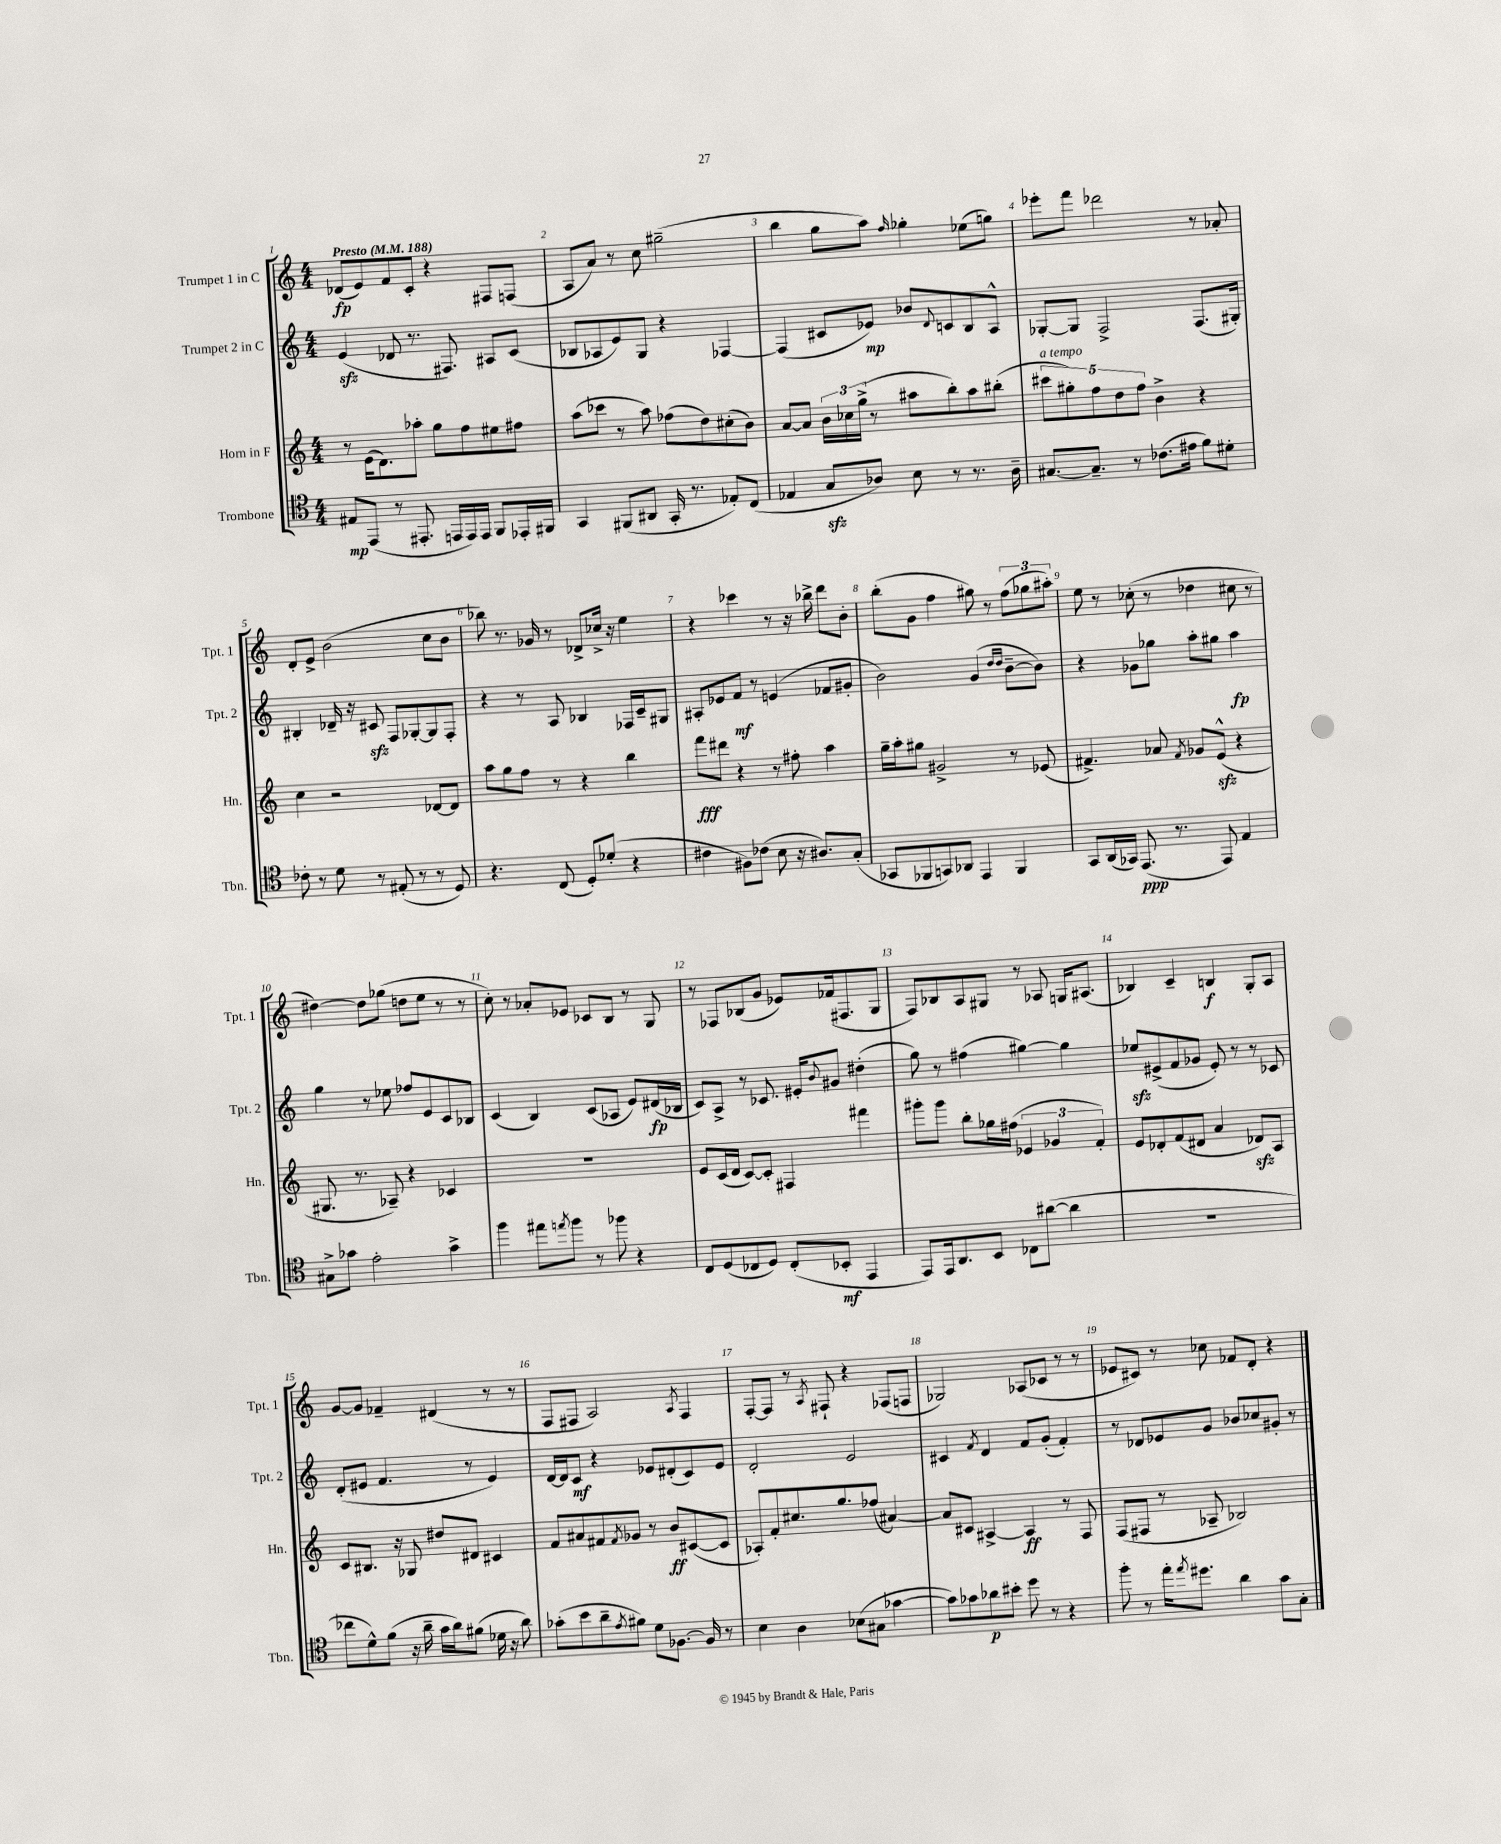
<<
\new StaffGroup <<
\new Staff = "s0" \with { instrumentName = "Trumpet 1 in C" shortInstrumentName = "Tpt. 1" } {
    \clef treble \key c \major \numericTimeSignature \time 4/4 \tempo "Presto" 4 = 188
    des'8\fp( e'8) f'8 c'8-. r4 fis8 f8( |
    a8 a'8) r8 c''8 gis''2--( |
    b''4 g''8 a''8) \grace { f''16 } ges''4-. ees''8( g''8) |
    ees'''8-. f'''8 des'''2 r8 aes'8-. |
    d'8-. e'8-> b'2( c''8 b'8 |
    bes''8) r8. ges'16 r8 des'8-> ces''16-> r16 e''4 |
    r4 ces'''4 r8 r16 bes''16-> d'''8 b'8-. |
    b''8-.( g'8 f''4 gis''8) r8 \tuplet 3/2 { f''8( ges''8 ais''8-.) } |
    e''8 r8 ces''8-.( r8 des''4 cis''8 r8 |
    dis''4~) dis''8 ges''8( d''8 e''8 r8 r8 |
    c''8-.) r8 aes'8-. ees'8 ces'8 b8 r8 g8 |
    r8 fes8 bes8( g'8 ees'8) fes'16( fis8. g8 |
    f8) bes8 a8 gis8 r8 aes8 g16 ais8.( |
    bes4) c'4-- b4\f g8-. a8 |
    g'8~ g'8 fes'4-- dis'4( r8 r8 |
    f8 fis8 a2) \acciaccatura { a8 } fis4 |
    f8~-. f8 r8 \acciaccatura { a8 } fis8-! r4 fes8( f8 |
    ges2) aes8( ces'8 r8 r8 |
    ees'8 cis'8) r8 ces''8 fes'8 d'8-. r4 \bar "|." |
}
\new Staff = "s1" \with { instrumentName = "Trumpet 2 in C" shortInstrumentName = "Tpt. 2" } {
    \clef treble \key c \major \numericTimeSignature \time 4/4
    e'4\sfz( des'8 r8. fis8.) ais8 c'8( |
    bes8 aes8 e'8) g8 r4 fes4~ |
    fes4( cis'8 ees'8\mp) bes'8 \appoggiatura { d'8 } c'8 b8 a8-^ |
    ges8~-. ges8 f2-> f8.( gis16-.) |
    bis4-. des'16-- r16 cis'8\sfz f8 ges8~-. ges8 f8-. |
    r4 r8 a8 bes4 fes16 c'16-- gis8 |
    ais8-. ees'8 f'8\mf r8 e'4( fes'8 gis'8-. |
    b'2) g'4( \grace { d''16 d''16 } b'8~-- b'8) |
    r4 ges'8 ges''8 a''8-. gis''8 a''4\fp |
    g''4 r8 ees''8 fes''8 e'8 c'8 bes8 |
    c'4( b4) c'8( aes8 e'8) dis'16\fp( bes16 |
    c'8) a8-> r8 ces'8. eis'16-. \appoggiatura { b'8 } gis'8 dis''4-.( |
    g''8) r8 fis''4( gis''4~) gis''4 |
    ees''8\sfz eis'8->( f'8 ges'8 eis'8-.) r8 r8 ces'8 |
    d'8-.( eis'8 f'4. r8 eis'4) |
    d'16~ d'16 c'8\mf r4 ees'8 dis'8-.( c'8) ees'8 |
    d'2-. e'2 |
    cis'4 \acciaccatura { f'8 } d'4 f'8 g'8-.( f'4-.) |
    r8 des'8 ees'8 g'8 bes'8 ces''8 gis'8-. r8 \bar "|." |
}
\new Staff = "s2" \with { instrumentName = "Horn in F" shortInstrumentName = "Hn." } {
    \clef treble \key c \major \numericTimeSignature \time 4/4
    r8 e'16( d'8.) aes''8-. g''8 f''8 eis''8 fis''8 |
    a''8( ces'''8 r8 a''8) fes''8( d''8) cis''8-.( b'8) |
    a'8~ a'8 \tuplet 3/2 { b'16 ces''16 g''16->( } r8 ais''8 b''8-.) ais''8 bis''8-.( |
    \tuplet 5/4 { cis'''8^\markup { \italic "a tempo" } gis''8-.) f''8 d''8 f''8 } b'4-> r4 |
    c''4 r2 des'8~ des'8 |
    a''8 g''8 f''8 r8 r4 b''4 |
    f'''8\fff dis'''8 r4 r8 fis''8-. a''4 |
    g''16-- a''16-. gis''8 gis'2-> r8 ees'8( |
    fis'4.->) aes'8 \acciaccatura { fis'8 } ges'8 e'8-^\sfz( r4 |
    gis8. r8. aes8--) r4 ces'4 |
    R1 |
    e'8 c'16( d'16 c'8~) c'8-. fis4 fis'''4 |
    gis'''8-. gis'''8 b''8-. ges''16 fis''16( \tuplet 3/2 { ees'4 ges'4 f'4-.) } |
    e'8 des'8-. f'8( dis'8 a'4 des'8\sfz) a8 |
    c'8 bis8. r16 ges8 dis''8 dis'8 cis'4 |
    f'8 ais'8 fis'8 \acciaccatura { fis'8 } ges'8 r8 b'8\ff cis'8~( cis'8 |
    aes8-.) f'8-. cis''8. g''8. fes''8( ais'4~) |
    ais'8 cis'8 ais4~-> ais4\ff r8 f8 |
    f8( fis8 r8 aes8-- bes2) \bar "|." |
}
\new Staff = "s3" \with { instrumentName = "Trombone" shortInstrumentName = "Tbn." } {
    \clef tenor \key c \major \numericTimeSignature \time 4/4
    eis8\mp e,8( r8 eis,8.-. e,16 e,16) e,16 f,8 ees,16-. fis,16 |
    g,4 fis,8( ais,8 g,16-. r8. ees8-.) c8( |
    ees4 g8\sfz aes8) b8 r8 r8. aes16-- |
    gis8.~ gis8.-- r8 ces'8.( eis'16 f'8) dis'8-. |
    ces'8-. r8 d'8 r8 eis8-.( r8 r8 d8) |
    r4. c8( d8-.) des'8-.( r4 |
    cis'4 fis8) ces'8( b8 r16 ais8.) g8-.( |
    ges,8 fes,8 g,8) aes,8 e,4 fes,4 |
    g,8 a,16( ges,16) e,8.\ppp( r8. e,8) e4 |
    gis8-> ges'8 e'2-. ges'4-> |
    f''4 eis''8 \acciaccatura { e''8 } f''8 r8 fes''8 r4 |
    c8 d8( ces8 d8) ces8-.( bes,8-.\mf e,4 |
    e,8) e,16 a,8. b,8 ces8 ais'8~( ais'4 |
    R1 |
    ces''8 d'8-^) f'8( r16 a'16-- g'16 a'16) fis'8( des'16 r16 a'8) |
    ges'8-.( b'8 a'8-- \acciaccatura { e'8 } fis'8) d'8 fes8.~ fes16 r8 |
    b4 a4 bes8( gis8 ges'4~ |
    ges'8) ges'8 aes'8\p bis'8-. d''8 r8 r4 |
    f''8-. r8 e''16-. \acciaccatura { e''8 } dis''8. a'4 g'8 g8-. \bar "|." |
}
>>
>>
\layout { \context { \Score \override BarNumber.break-visibility = ##(#f #t #t) barNumberVisibility = #all-bar-numbers-visible } }
